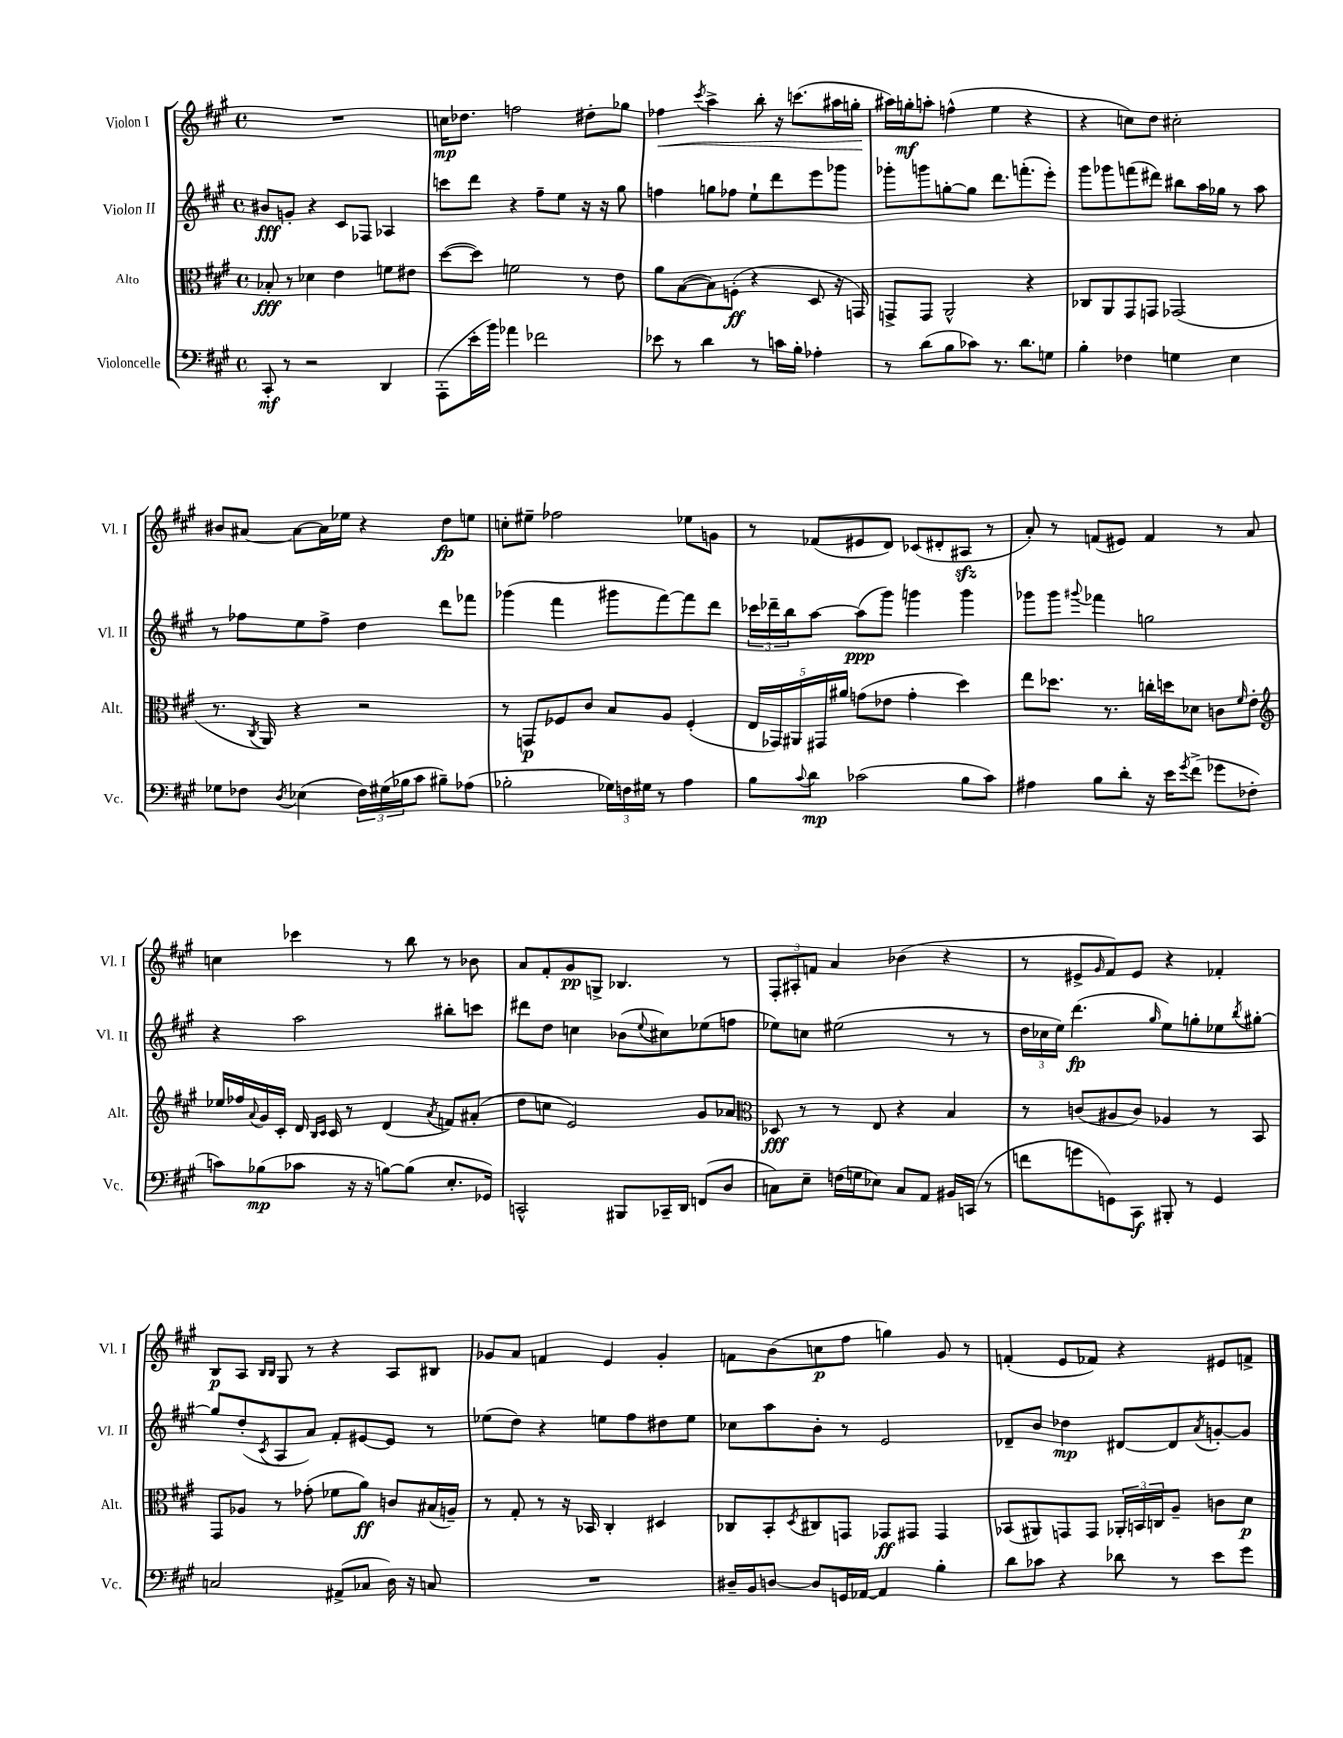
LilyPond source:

<<
\new StaffGroup <<
\new Staff = "s0" \with { instrumentName = "Violon I" shortInstrumentName = "Vl. I" } {
    \clef treble \key a \major \defaultTimeSignature \time 4/4
    R1 |
    c''16\mp des''8. f''2 dis''8-. ges''8 |
    fes''4\< \acciaccatura { cis'''8 } a''4-> b''8-. r16 c'''8.( ais''16 g''16-.\! |
    ais''16) g''16-.\mf a''8-. f''4-^( e''4 r4 |
    r4 c''8) d''8 cis''2-. |
    bis'8 ais'8~ ais'8~ ais'16 ees''16 r4 d''8\fp e''8 |
    c''8-. eis''8-- fes''2 ees''8 g'8 |
    r8 fes'8( eis'8 d'8) ces'8( dis'8-. ais8\sfz r8 |
    a'8-.) r8 f'8( eis'8) f'4 r8 a'8 |
    c''4 ces'''4 r8 b''8 r8 bes'8 |
    a'8 fis'8-. gis'8\pp g8-> bes4. r8 |
    \tuplet 3/2 { fis8-. ais8-. f'8 } a'4 bes'4( r4 |
    r8 eis'8-> \grace { gis'16 } fis'8) eis'8 r4 fes'4-. |
    b8\p a8 \grace { b16 b16 } gis8 r8 r4 a8 bis8 |
    ges'8 a'8 f'4 e'4 ges'4-. |
    f'8 b'8( c''8\p fis''8 g''4) gis'8 r8 |
    f'4-.( e'8 fes'8) r4 eis'8 f'8-> \bar "|." |
}
\new Staff = "s1" \with { instrumentName = "Violon II" shortInstrumentName = "Vl. II" } {
    \clef treble \key a \major \defaultTimeSignature \time 4/4
    bis'8\fff g'8-. r4 cis'8 fes8 aes4 |
    c'''8 d'''8 r4 fis''8-- e''8 r16 r16 gis''8 |
    f''4 g''8 fes''8 e''8-! d'''8 e'''8 ges'''8 |
    ges'''8-. g'''8 g''8~-. g''8 d'''8. f'''8.-.( e'''8-.) |
    gis'''8 ges'''8 f'''8( dis'''8) bis''8 a''16 ges''16 r8 a''8 |
    r8 fes''8 e''8 fes''8-> d''4 d'''8 fes'''8 |
    ges'''4( fis'''4 gis'''8 fis'''8~) fis'''8 d'''8 |
    \tuplet 3/2 { ces'''16 des'''16-- b''16 } a''8~ a''8\ppp( gis'''8) g'''4 g'''4 |
    ges'''8 ges'''8 \appoggiatura { gis'''8 } fes'''4 g''2 |
    r4 a''2 bis''8-. c'''8 |
    dis'''8 d''8 c''4 bes'8( \appoggiatura { e''8 } cis''8) ees''8( f''8 |
    ees''8) c''8 eis''2( r8 r8 |
    \tuplet 3/2 { d''16 ces''16 e''16) } d'''4.\fp( \grace { gis''16 } e''8) g''8-. ees''8 \acciaccatura { b''8 } gis''8~-. |
    gis''8 d''8-.( \acciaccatura { cis'8 } a8 a'8) fis'8-. eis'8~ eis'8 r8 |
    ees''8( d''8) r4 e''8 fis''8 dis''8 e''8 |
    ces''8 a''8 b'8-. r8 e'2 |
    des'8-- b'8 des''4\mp dis'8~ dis'8 \acciaccatura { a'8 } g'8~-. g'8 \bar "|." |
}
\new Staff = "s2" \with { instrumentName = "Alto" shortInstrumentName = "Alt." } {
    \clef alto \key a \major \defaultTimeSignature \time 4/4
    bes8-.\fff r8 des'4 e'4 f'8 eis'8 |
    d''8~( d''8) f'2 r8 e'8 |
    a'8 b8~( b8) f8-.\ff( r4 d8 r16 g,16) |
    g,8-> g,8 a,2-^ r4 |
    ces8 a,8 gis,8 g,8 ges,2( |
    r8. \acciaccatura { cis8 } a,16) r4 r2 |
    r8 g,8\p fes8 cis'8 b8 a8 fes4-.( |
    \tuplet 5/4 { e16 ges,16) ais,16 gis,16 ais'16 } g'8( ees'8 g'4-. d''4) |
    e''8 des''8. r8. c''16-. d''16 des'8 c'8 \grace { fis'16 } e'8-. |
    \clef treble ees''16 fes''16 \appoggiatura { a'8 } gis'16 cis'16-. d'16 \grace { b16 cis'16 } cis'16 r8 d'4( \acciaccatura { a'8 } f'8) ais'8-.( |
    d''8 c''8 e'2) gis'8 aes'8 |
    \clef alto des8\fff r8 r8 e8 r4 b4 |
    r8 c'8( ais8 c'8) aes4 r8 b,8 |
    gis,8 aes8 r8 ges'8-.( fes'8 a'8\ff) c'8 bis16( a16--) |
    r8 gis8-. r8 r16 bes,16 cis4-. dis4 |
    ces8 b,8-. \acciaccatura { d8 } cis8 g,8 ges,8\ff gis,8 gis,4 |
    bes,8( ais,8) g,8 g,8 \tuplet 3/2 { aes,16-. b,16 c16 } a8-- c'8 d'8\p \bar "|." |
}
\new Staff = "s3" \with { instrumentName = "Violoncelle" shortInstrumentName = "Vc." } {
    \clef bass \key a \major \defaultTimeSignature \time 4/4
    cis,8-.\mf r8 r2 d,4 |
    a,,8-.( e'16-. b'16) aes'4 fes'2 |
    ees'8 r8 d'4 r8 c'16 b16-. aes4-. |
    r8 d'8( b8 ces'8) r8. d'8. g8 |
    b4-. fes4 g4 e4 |
    ges8 fes8 \acciaccatura { d8 } ees4( \tuplet 3/2 { fes16) gis16( bes16 } cis'8 bis8--) aes8( |
    bes2-. \tuplet 3/2 { ges16) f16 gis16 } r8 a4 |
    b8 \appoggiatura { cis'8 } d'8\mp ces'2( b8 ces'8) |
    ais4 b8 d'8-. r16 e'16 \acciaccatura { gis'8 } fis'8->( ges'8 fes8-. |
    c'8) bes8\mp( ces'8 r16 r16 b8~) b8( e8.-. ges,16) |
    c,2-^ bis,,8 ces,16-- d,16 f,8( d8 |
    c8) e8-- f16( g16 ees8) c8 a,8 bis,16 c,16( r8 |
    f'8 g'8 g,8) cis,8\f bis,,8-. r8 g,4 |
    c2 ais,8->( ces8 d16) r16 c8 |
    R1 |
    dis16-- b,16 d8~ d8 g,16 aes,16~ aes,4 b4-. |
    d'8 ces'8 r4 des'8 r8 e'8 gis'8 \bar "|." |
}
>>
>>
\layout { \context { \Score \remove "Bar_number_engraver" } }
